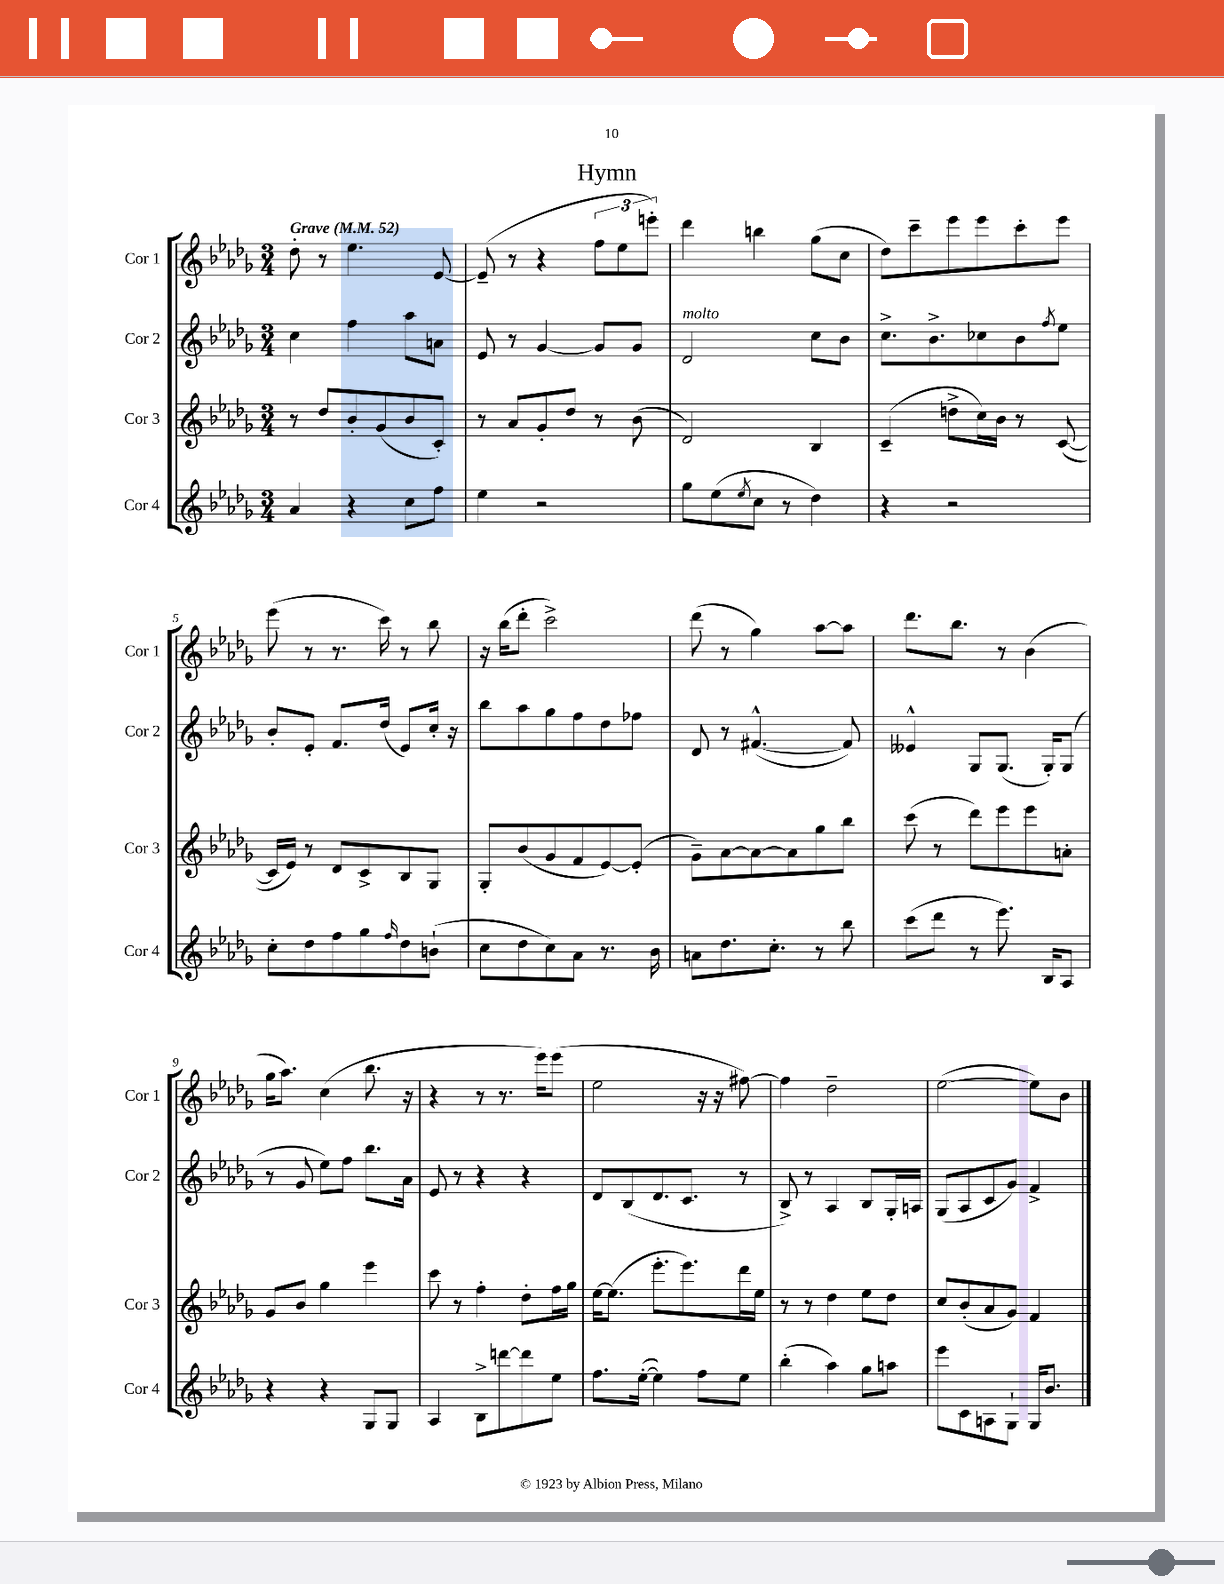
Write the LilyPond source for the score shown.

\header { title = "Hymn" }
<<
\new StaffGroup <<
\new Staff = "s0" \with { instrumentName = "Cor 1" shortInstrumentName = "Cor 1" } {
    \clef treble \key des \major \numericTimeSignature \time 3/4 \tempo "Grave" 4 = 52
    des''8-. r8 ees''4. ees'8~ |
    ees'8--( r8 r4 \tuplet 3/2 { f''8 ees''8 e'''8-.) } |
    des'''4 b''4 ges''8( c''8 |
    des''8) c'''8-- ees'''8 ees'''8 c'''8-. ees'''8 |
    ees'''8( r8 r8. c'''16) r8 bes''8 |
    r16 bes''16( des'''8-. c'''2->) |
    des'''8( r8 ges''4) aes''8~ aes''8 |
    des'''8. bes''8. r8 bes'4( |
    ges''16 aes''8.) c''4( bes''8. r16 |
    r4 r8 r8. ees'''16) ees'''8( |
    ees''2 r16 r16 fis''8~) |
    fis''4 des''2-- |
    ees''2~( ees''8) bes'8 \bar "|." |
}
\new Staff = "s1" \with { instrumentName = "Cor 2" shortInstrumentName = "Cor 2" } {
    \clef treble \key des \major \numericTimeSignature \time 3/4
    c''4 f''4 aes''8 a'8 |
    ees'8 r8 ges'4~ ges'8 ges'8 |
    des'2^\markup { \italic "molto" } c''8 bes'8 |
    c''8.-> bes'8.-> ces''8 bes'8 \acciaccatura { f''8 } ees''8 |
    bes'8-. ees'8-. f'8. des''16( ees'8) c''16-. r16 |
    bes''8 aes''8 ges''8 f''8 des''8 fes''8 |
    des'8 r8 fis'4.~-^( fis'8) |
    eeses'4-^ ges8 ges8.( ges16-.) ges8( |
    r8 ges'8 ees''8) f''8 bes''8. aes'16 |
    ees'8 r8 r4 r4 |
    des'8 bes8( des'8. c'8. r8 |
    bes8->) r8 aes4 bes8 ges16-. a16 |
    ges8( aes8 c'8 ges'8) f'4-> \bar "|." |
}
\new Staff = "s2" \with { instrumentName = "Cor 3" shortInstrumentName = "Cor 3" } {
    \clef treble \key des \major \numericTimeSignature \time 3/4
    r8 des''8 bes'8-. ges'8( bes'8 c'8-.) |
    r8 aes'8 ges'8-. des''8 r8 bes'8( |
    des'2) bes4 |
    c'4--( d''8-> c''16) bes'16 r8 c'8~( |
    c'16 ees'16) r8 des'8 c'8-> bes8 ges8 |
    ges8-. bes'8( ges'8 f'8 ees'8~) ees'8-.( |
    ges'8--) aes'8~ aes'8~ aes'8 ges''8 bes''8 |
    c'''8( r8 des'''8) ees'''8 ees'''8 a'8-. |
    ges'8 bes'8 ges''4 ees'''4 |
    c'''8 r8 f''4-. des''8-. f''16 ges''16 |
    ees''16~ ees''8.( ees'''8.-. ees'''8.) des'''16 ees''16 |
    r8 r8 des''4 ees''8 des''8 |
    c''8 bes'8-.( aes'8 ges'8) f'4 \bar "|." |
}
\new Staff = "s3" \with { instrumentName = "Cor 4" shortInstrumentName = "Cor 4" } {
    \clef treble \key des \major \numericTimeSignature \time 3/4
    aes'4 r4 c''8 f''8 |
    ees''4 r2 |
    ges''8 ees''8( \acciaccatura { ees''8 } c''8 r8 des''4) |
    r4 r2 |
    c''8-. des''8 f''8 ges''8 \grace { f''16 } des''8 b'8-!( |
    c''8 des''8 c''8) aes'8 r8. bes'16 |
    a'8 des''8. c''8.-. r8 bes''8 |
    c'''8( des'''8 r8 ees'''8.) bes16 aes8 |
    r4 r4 ges8 ges8 |
    aes4 bes8-> d'''8~ d'''8 ees''8 |
    f''8. ees''16~-.( ees''4) f''8 ees''8 |
    bes''4-.( aes''4) ges''8 a''8 |
    ees'''8 c'8 a8 ges8-! ges16 bes'8. \bar "|." |
}
>>
>>
